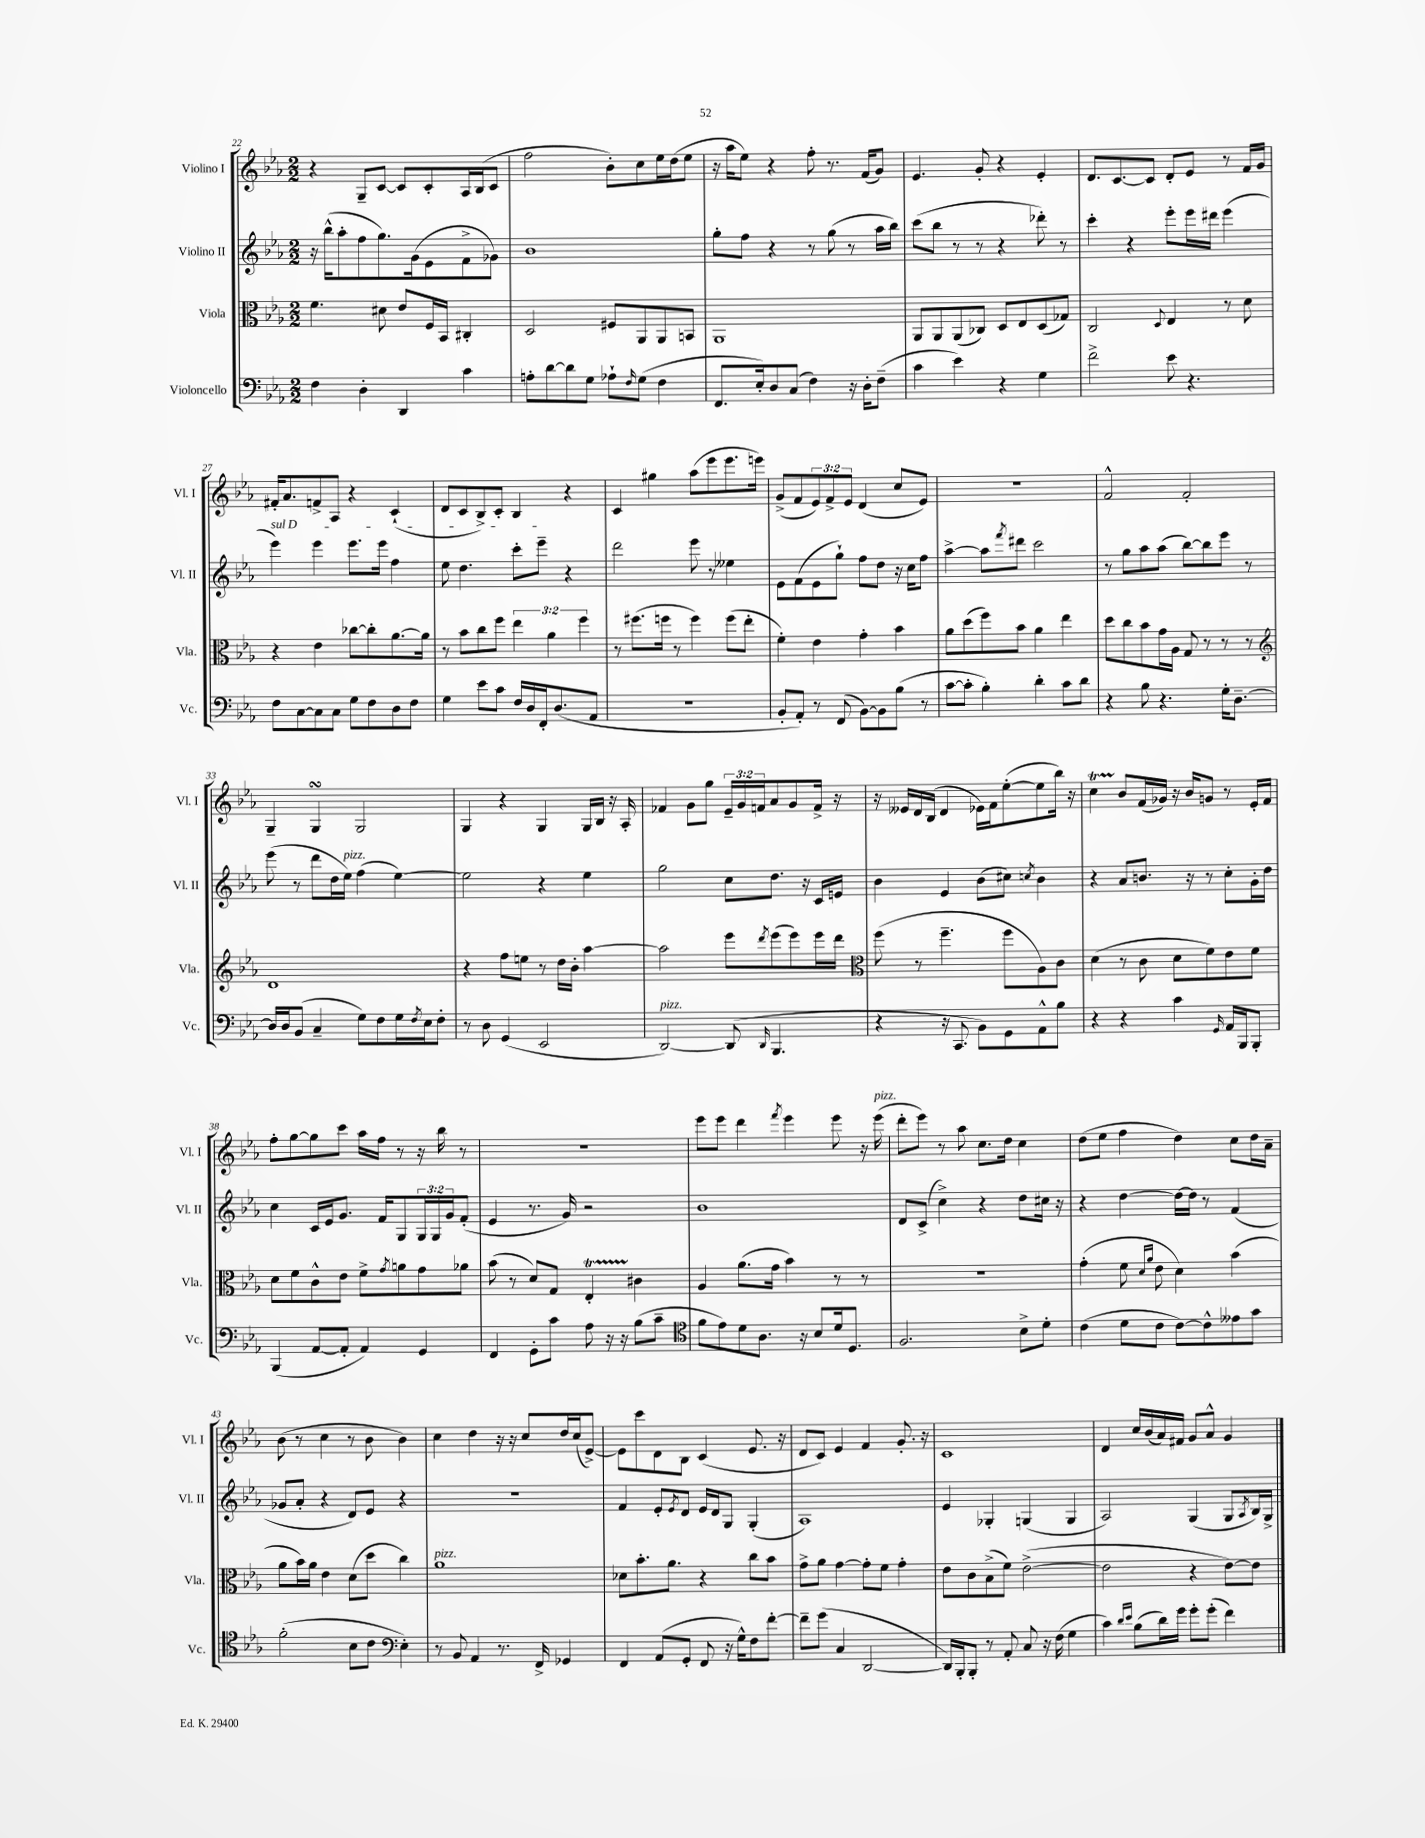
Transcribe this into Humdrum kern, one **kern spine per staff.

**kern	**kern	**kern	**kern
*staff4	*staff3	*staff2	*staff1
*clefF4	*clefC3	*clefG2	*clefG2
*k[b-e-a-]	*k[b-e-a-]	*k[b-e-a-]	*k[b-e-a-]
*M2/2	*M2/2	*M2/2	*M2/2
4F\	4.f\	16r	4r
.	.	(16bb-^^\LK	.
.	.	8aa-'\	.
4D'\	.	8ff\	8G~/L
.	8d#\	8.gg\)	[8c/J
4DD/	8e-/L	.	8c/]L
.	.	(16g\k	.
.	16F/L	8e-\	8c'/
.	16BB-/JJ	.	.
4c\	4C#'/	8f^\	16A-/L
.	.	.	(16B-/J
.	.	8g-\J)	8c/J
=	=	=	=
8A'\L	2D/	1b-	2ff\
[8d\	.	.	.
8d\]	.	.	.
8G\J	.	.	.
8A-`\L	8F#/L	.	8b-'\L)
16qqF/	.	.	.
(8G\J	8AA-/	.	8cc\
4F\	8AA-/	.	16ee-\L
.	.	.	(16dd\J
.	8BB/J	.	8ee-\J
=	=	=	=
8.FF/L	1AA-	8gg'\L	16r
.	.	.	16aa-\LK
.	.	8ff\J	8ee-\J)
16E-'/k)	.	.	.
8D/	.	4r	4r
(8C/J	.	.	.
4F\)	.	8r	8ff'\
.	.	(8gg\	8.r
16r	.	8r	.
16D'\LK	.	.	(16f/LK
(8F~\J	.	16aa-\LL	8g/J)
.	.	16bb-\JJ)	.
=	=	=	=
4c\	8AA-/L	(8ccc\L	4.e-/
.	8AA-/	8bb-\J	.
4e-\)	(8AA-/	8r	.
.	8C-/J)	8r	8g'/
4r	8D/L	4r	4r
.	8E-/	.	.
4G\	(8D/	8ddd-'\)	4e-'/
.	8G-/J)	8r	.
=	=	=	=
2f^\	2C/	4ccc'\	8.d/L
.	.	.	[8.c/
.	.	4r	.
.	.	.	8c/]J
.	8qqD/	.	.
8e-\	4E-/	8eee-'\L	8d'/L
4.r	.	16eee-\L	8e-/J
.	.	16ddd#\JJ	.
.	8r	(4eee-\	8r
.	8d\	.	16f/LL
.	.	.	16g/JJ
=	=	=	=
8F\L	4r	4eee-\)	16f#'/LK
.	.	.	8.a-/
[8C\	.	.	.
8C\]	4e-\	4eee-\	8f^/
8C\J	.	.	8A-/J
8G\L	[8cc-\L	8.eee-\L	4r
8F\	8cc-'\]	.	.
.	.	16eee-\Jk	.
8D\	[8.a-\	4ff\	(4c`/
8F\J	.	.	.
.	16a-\]Jk	.	.
=	=	=	=
4G\	8r	8ee-\	8d/L
.	8b-\L	4.dd\	8c/
8e-\L	8cc\	.	8B-^/)
8c\J	8ff\J	.	8c'/J
16F/LL	6ee-\	8ccc'\L	4B-/
16D/	.	.	.
16FF'/J	.	8eee-~\J	.
.	6a-\	.	.
(8.D/	.	.	.
.	.	4r	4r
.	6ff\	.	.
8AA-/J	.	.	.
=	=	=	=
1r	8r	2ddd\	4c/
.	(8.ff#\L	.	.
.	.	.	4gg#\
.	16ff\Jk	.	.
.	8r	.	.
.	4ff\)	8eee-\	(8aa-\L
.	.	8r	8eee-\
.	(8ff\L	4ee--\	8.eee-\
.	8ee-'\J	.	.
.	.	.	16eee\Jk)
=	=	=	=
8BB-'/L	4f'\)	8e-\L	(8g^/L
8AA-'/J)	.	(8f\	8f/
8r	4e-\	8e-\	12e-/)
.	.	.	12f^/
(8FF/	.	8gg`\J)	.
.	.	.	12e-/J
[8BB-\L)	4g'\	8ff\L	(4d/
8BB-\]	.	8dd\J	.
(8B-\J	4b-\	16r	8cc/L
.	.	16cc\LK	.
8r	.	8ff\J	8e-/J)
=	=	=	=
[8c\L	8a-\L	[4aa-^\	1r
8c'\]J	(8dd\	.	.
4B-'\)	8ff\)	8aa-\]L	.
.	.	8qfff/	.
.	8b-\J	8ddd#\J	.
4d'\	4a-\	2ccc\	.
8c\L	4ee-\	.	.
8d\J	.	.	.
=	=	=	=
4r	8dd\L	8r	2f^^/
.	8cc\	8gg\L	.
8B-\	8b-\	8aa-\	.
4.r	16g\L	(8aa-\J	.
.	16A-\JJ	.	.
.	8G/	[8bb-\L)	2f'/
.	8r	8bb-\]	.
16G'\LK	8r	8eee-\J	.
[8.D~\J	.	.	.
.	8r	8r	.
=	=	=	=
*	*clefG2	*	*
16D/]LL	1d	(8eee-\	4G~/
16D/J	.	.	.
(8BB-/J	.	8r	.
4C~/	.	8ddd\L	4G/
.	.	16dd\L	.
.	.	16ee-\JJ)	.
8G\L)	.	(4ff\	2G/
8F\	.	.	.
16G\L	.	[4ee-\)	.
8qF/	.	.	.
16E-\J	.	.	.
8F'\J	.	.	.
=	=	=	=
8r	4r	2ee-\]	4G/
8D\	.	.	.
(4GG/	8ff\L	.	4r
.	8ee\J	.	.
2EE-/	8r	4r	4G/
.	16dd\LL	.	.
.	16b-'\JJ	.	.
.	[4aa-\	4ee-\	16G/LL
.	.	.	16B-/JJ
.	.	.	16r
.	.	.	16A-'/
=	=	=	=
[2DD/)	2aa-\]	2gg\	4f-/
.	.	.	8g\L
.	.	.	8gg\J
(8DD/]	8eee-\L	8cc\L	24e-~/LL
.	.	.	24g/
.	.	.	24f/J
16qqDD/	8qddd/	.	.
4.BBB-/	(8eee-\	8.dd\J	8a-/
.	8eee-\)	.	8g/
.	.	16r	.
.	16eee-\L	16c/LL	16f^/Jk
.	16ddd\JJ	16e/JJ	16r
=	=	=	=
*	*clefC3	*	*
4r	(8ff\	4b-\	16r
.	.	.	16e--/LL
.	8r	.	16d/
.	.	.	(16B-/JJ
16r	4.ff~\	4e-/	4d/
8.CC/	.	.	.
8BB-\L)	.	(8b-\L	16e-\LL)
.	.	.	16f\J
8GG\	8ff\L	8cc#\J)	([8ee-'\
.	.	8qcc/	.
8AA-^^\	8A-\)	4b-\	8ee-\]
8B-\J	8c\J	.	16bb-\Jk)
.	.	.	16r
=	=	=	=
4r	(4d\	4r	4cc\
4r	8r	8a-/L	8b-/L
.	8c\	8.b/J	(16f/L
.	.	.	16g-/JJ)
4c\	8d\L	.	16r
.	.	16r	16b-/LK
.	8f\)	8r	8g/J
16qqGG/	.	.	.
16AA-/LL	8e-\	8cc'\L	8r
16BBB-/J	.	.	.
8BBB-'/J	8f\J	16g'\L	16e-'/LL
.	.	16dd\JJ	16f/JJ
=	=	=	=
(4BBB-/	8d\L	4cc\	8ff'\L
.	8f\	.	[8gg\
[8AA-/L	8c^^\	16c/LL	8gg\]
.	.	16e-/J	.
8AA-'/]J	8e-\J	8.g/J	8ccc\J
4AA-/)	8f^\L	.	16aa-\LL
.	.	16f/LK	16ff\JJ
.	8qg/	.	.
.	8a\	8G/	8r
4GG/	8g\	24G/L	16r
.	.	24G/	.
.	.	.	16bb-\
.	.	24g/J	.
.	8a-\J	(8f'/J	8r
=	=	=	=
4FF/	(8b-\	4e-/	1r
.	8r	.	.
8GG'\L	8d/L)	8.r	.
8c\J	8G/J	.	.
.	.	16g/)	.
8A-\	4E-'/	2r	.
16r	.	.	.
16r	.	.	.
(8B-\L	4c#\	.	.
8c~\J	.	.	.
=	=	=	=
*clefC4	*	*	*
8f\L	4A-/	1b-	8eee-\L
8e-\)	.	.	8eee-\J
8d\	(8.a-\L	.	4ddd\
8.A-\J	.	.	.
.	16g\Jk	.	.
.	.	.	8qfff/
.	4b-\)	.	4eee-\
16r	.	.	.
8B-/L	.	.	.
16d/k	8r	.	8eee-\
8.D/J	.	.	.
.	8r	.	16r
.	.	.	(16eee-\
=	=	=	=
2.F/	1r	8d/L	8ddd'\L
.	.	(8c^/J	8eee-\J)
.	.	4cc^\)	8r
.	.	.	8aa-\
.	.	4r	8.cc\L
.	.	.	16dd\Jk
8B-^\L	.	8dd\L	4cc\
8d'\J	.	16cc#\Jk	.
.	.	16r	.
=	=	=	=
(4c\	(4g'\	4r	(8dd\L
.	.	.	8ee-\J
8d\L	8f\	[4dd\	4ff\
.	16qqd/LL	.	.
.	16qqa-/JJ	.	.
8c\J	8e-\	.	.
[8c\L)	4d\)	16dd\_LL	4dd\)
.	.	16dd\]JJ	.
8c^^\]	.	8r	.
8e--\	(4b-\	(4f/	8cc\L
8g\J	.	.	16dd\L
.	.	.	16a-~\JJ
=	=	=	=
(2f'\	8a-\L	8g-/L	(8b-\
.	16b-\L)	8a-'/J	8r
.	16a-\JJ	.	.
.	4e-\	4r	4cc\
8B-\L	(8d\L	8d/L)	8r
8c\J	8dd\J	8e-/J	8b-\
*clefF4	*	*	*
4E-'\)	4cc\)	4r	4b-\)
=	=	=	=
8r	1a-	1r	4cc\
8BB-/	.	.	.
4AA-/	.	.	4dd\
8.r	.	.	16r
.	.	.	16r
.	.	.	8cc/L
16FF^/	.	.	.
4GG-/	.	.	16dd/L
.	.	.	(16cc/J
.	.	.	[8e-^/J)
=	=	=	=
4FF/	8d-\L	4f/	8e-\]L
.	8.b-'\	.	8ccc\
(8AA-/L	.	8e-'/L	8d\
.	8.a-\J	.	.
.	.	8qe-/	.
8GG'/J	.	8d/J	8B-\J
8FF/	4r	16e-/LL	(4c/
.	.	16d/J	.
16r	.	8G/J	.
16G^^\LK)	.	.	.
8F\	8cc\L	(4G'/	8.e-/
[8f'\J	8b-\J	.	.
.	.	.	16r
=	=	=	=
8f~\]L	8g^\L	1A-)	8d/L
(8g\J	8a-\J	.	8c/J)
4C/	[4g\	.	4e-/
[2DD/	8g'\]L	.	4f/
.	8f\J	.	.
.	4g'\	.	8.g'/
.	.	.	16r
=	=	=	=
16DD/]LL)	8e-\L	4e-/	1c
16BBB-'/J	.	.	.
8BBB-'/J	8c\	.	.
8r	(8B-^\	4G-'/	.
8AA-'/	8f\J)	.	.
8C/	([2e-^\	(4G/	.
16r	.	.	.
(16F\	.	.	.
4G\	.	4G/	.
=	=	=	=
4c\)	2e-\]	2A-/)	4d/
16qqd/LL	.	.	.
16qqe-/JJ	.	.	.
(8B-\L	.	.	16cc/LL
.	.	.	(16b-/
16d\L)	.	.	16a-/)
16g\JJ	.	.	16f#/JJ
8g'\L	4r	(4G/	8g/L
(8g'\J	.	.	8a-^^/J
4f\)	[8e-\L)	8G/L	4g/
.	.	8qA-/	.
.	8e-\]J	16B-/L)	.
.	.	16G^/JJ	.
==	==	==	==
*-	*-	*-	*-
